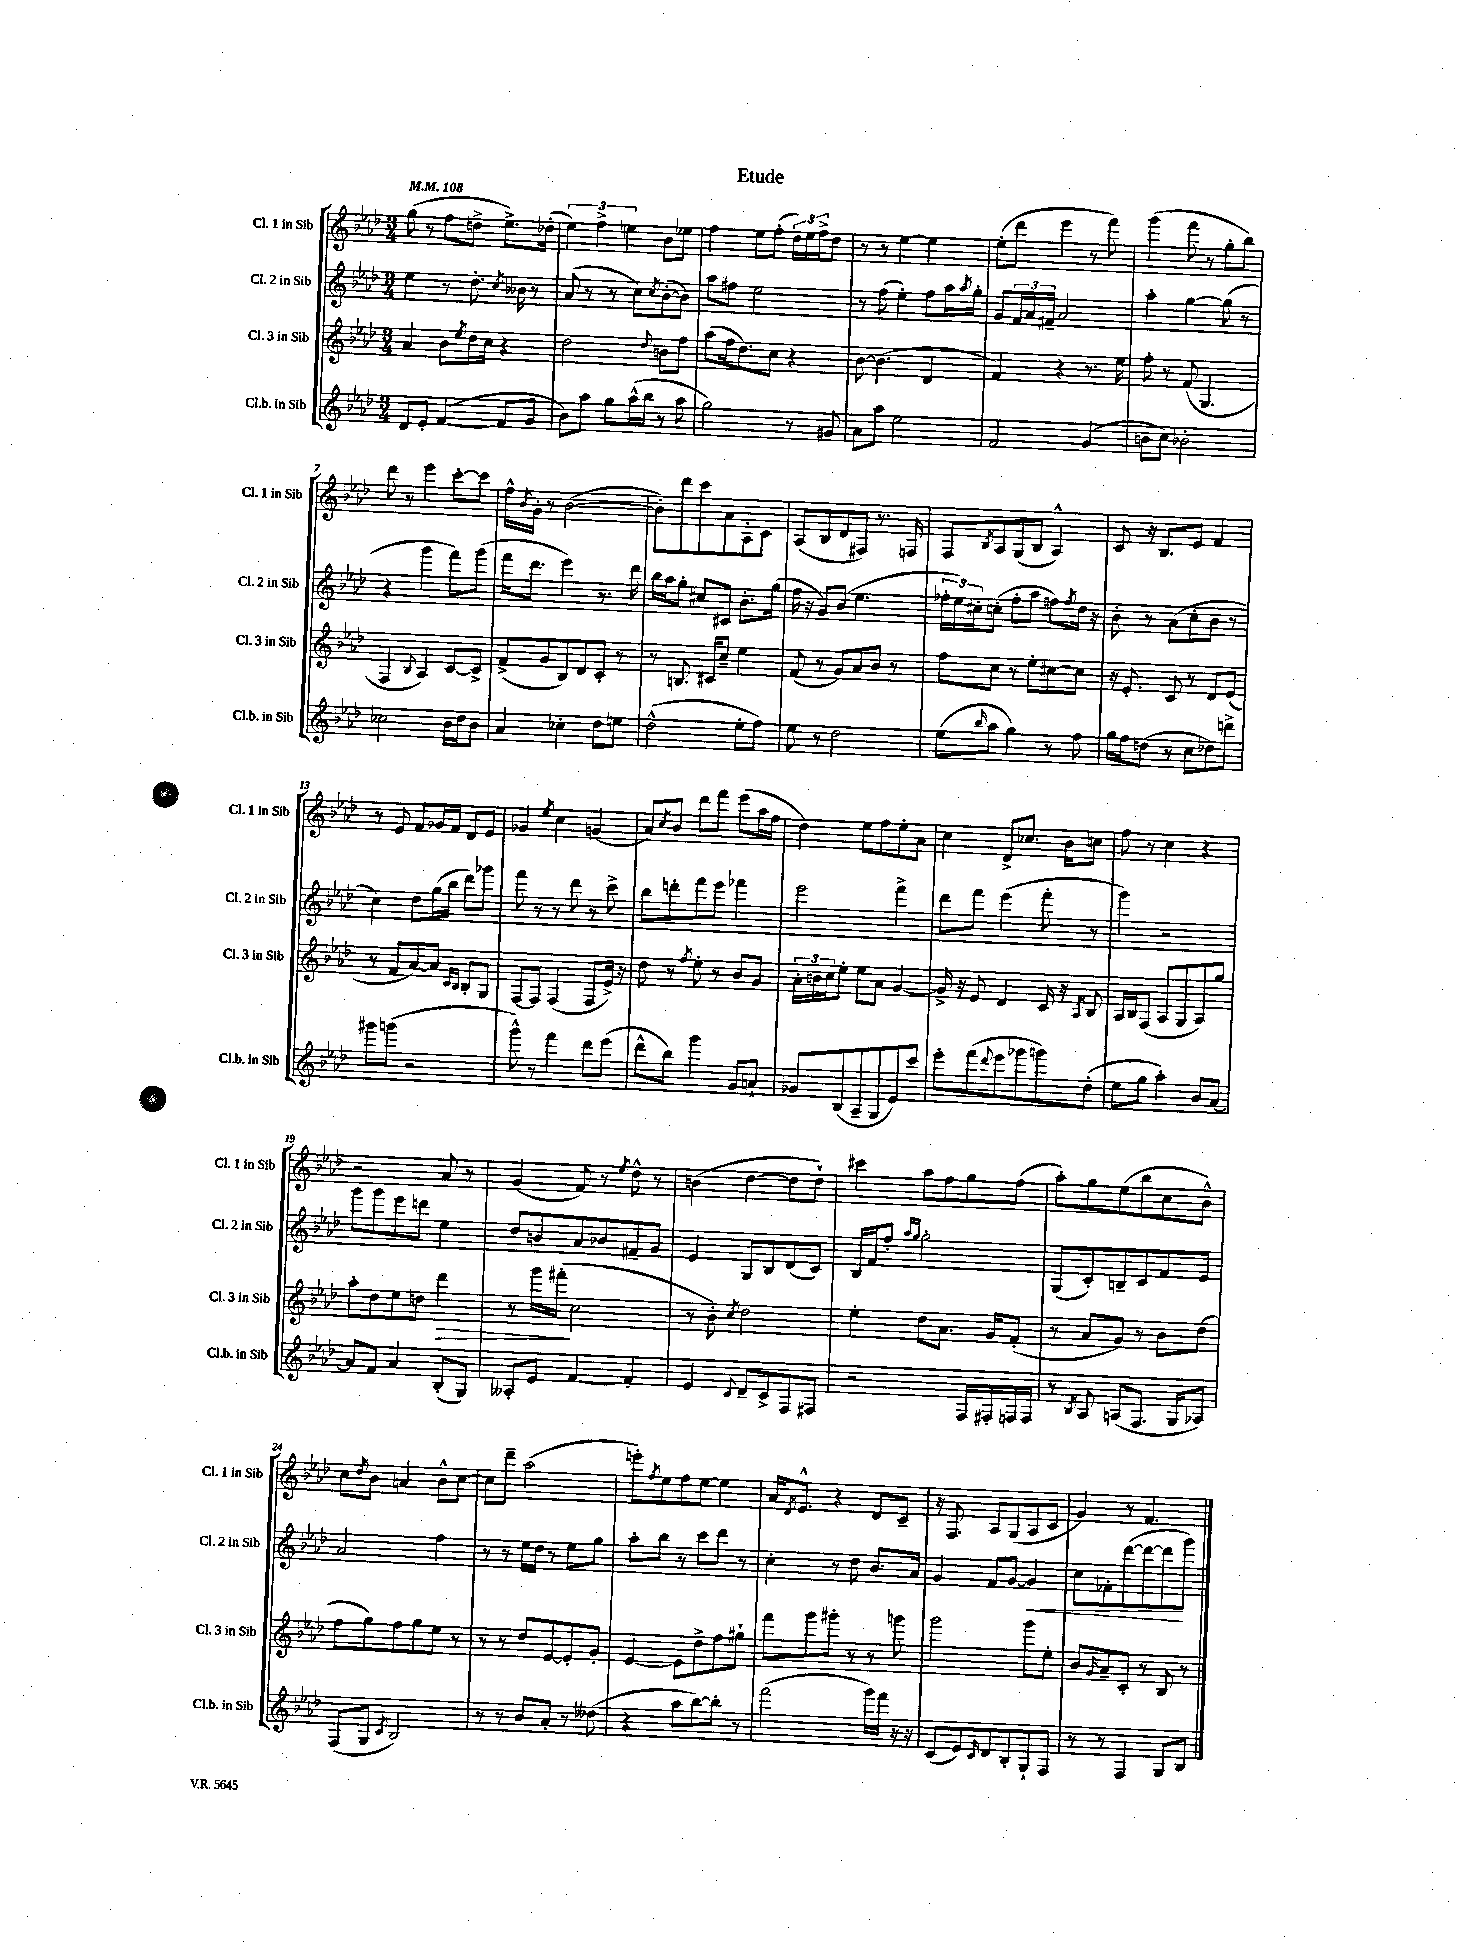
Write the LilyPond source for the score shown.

\header { title = "Etude" }
<<
\new StaffGroup <<
\new Staff = "s0" \with { instrumentName = "Cl. 1 in Sib" shortInstrumentName = "Cl. 1 in Sib" } {
    \clef treble \key aes \major \numericTimeSignature \time 3/4 \tempo 4 = 108
    g''8( r8 f''8 d''8-> ees''8.->) des''16-.( |
    \tuplet 3/2 { ees''4) f''4-> e''4 } bes'8 ees''8 |
    f''4 ees''8 f''8-.( \tuplet 3/2 { des''16) ees''16 f''16-> } des''8 |
    r8 r8 ees''4~ ees''4 |
    ees''8-.( des'''8 ees'''4 r8 f'''8) |
    g'''4( f'''8 r8 g''8-. bes''8) |
    des'''8 r8 ees'''4 c'''8~-. c'''8 |
    f''16-^ \acciaccatura { bes'8 } g'16-. r8 bes'2~( |
    bes'8-.) des'''8 c'''8 aes'8 aes8-. c'8 |
    aes8( bes8 des'8 fis8) r8. f16 |
    f8 \acciaccatura { bes8 } aes8 g8( bes8 aes4-^) |
    c'8 r16 bes8. ees'8 f'4 |
    r8 ees'8 f'8 ges'16 f'16 des'8 ees'8 |
    ges'4 \acciaccatura { ees''8 } c''4 g'4( |
    aes'8) \acciaccatura { c''8 } bes'8 des'''8 f'''8 ees'''8( aes''16 f''16 |
    des''4) ees''8 f''8 ees''8-. aes'8 |
    c''4 des'8-> ces''8. bes'16 c''8 |
    f''8 r8 c''4 r4 |
    r2 aes'8 r8 |
    g'4( f'8) r8 \acciaccatura { ees''8 } des''8-^ r8 |
    b'4( des''4~ des''8 des''8-!) |
    cis'''4 aes''8 f''8 g''8 f''8( |
    aes''8-.) g''8 ees''8( bes''8 c''8 bes'8-^) |
    c''8 \acciaccatura { des''8 } bes'8 a'4 bes'8-^ c''8~ |
    c''8 des'''8-- aes''2( |
    e'''8-.) \acciaccatura { f''8 } ees''8 f''8 ees''8~ ees''4 |
    aes'16 \acciaccatura { des'8 } ees'8.-^ r4 des'8 c'8-- |
    r16 f8. aes8 g8( aes8 c'8 |
    g'4) r8 f'4. \bar "|." |
}
\new Staff = "s1" \with { instrumentName = "Cl. 2 in Sib" shortInstrumentName = "Cl. 2 in Sib" } {
    \clef treble \key aes \major \numericTimeSignature \time 3/4
    ees''4 r8 des''8.-. \acciaccatura { c''8 } beses'16 r8 |
    aes'8( r8 r8 c''8) \acciaccatura { c''8 } bes'8~-.( bes'8) |
    aes''8 fis''8 ees''2 |
    r8 f''8( ees''4-.) f''8 aes''16 \acciaccatura { aes''8 } g''16-. |
    g'8 \tuplet 3/2 { f'16 aes'16 fis'16-- } aes'2 |
    aes''4-. g''4~ g''8( r8 |
    r4 g'''4 f'''8) g'''8( |
    f'''16 des'''8. ees'''4) r8. des'''16 |
    bes''16 aes''16 g''8-. cis''8 cis'8 bes'8.-. g''16( |
    f''16 r16 g'8) bes'8( ees''4. |
    \tuplet 3/2 { fes''16-. ees''16) cis''16-. } c''8-.( fes''8-. aes''8 f''8) \acciaccatura { f''8 } des''16 r16 |
    bes'8-. r8 aes'8( c''8-. bes'8 r8 |
    c''4) des''8 g''16( bes''16 des'''8) ges'''8 |
    f'''8 r8 r8 des'''8 r8 c'''8-> |
    bes''8 d'''8-. f'''8 ees'''8 fes'''4 |
    ees'''2 f'''4-> |
    des'''8 f'''8 ees'''4( f'''8-. r8 |
    g'''4) r2 |
    g'''8 g'''8 ees'''8 d'''8 ees''4 |
    des''8 b'8 aes'8 bes'8 fis'8-- g'8 |
    ees'4 g8 bes8 des'8( c'8) |
    bes16 f'16 f''8-. \grace { aes''16 g''16 } g''2-. |
    g8( c'8-.) b8-- c'8 f'8 ees'8 |
    aes'2 f''4 |
    r8 r8 ees''16 des''16 r8 ees''8 g''8 |
    aes''8-. bes''8 r8 c'''8 des'''8 r8 |
    c''4-. r8 des''8 bes'8. aes'16 |
    g'4 f'8 g'8~ g'4\< |
    c''8 fes'8-. des'''8~( des'''8~ des'''8\! g'''8) \bar "|." |
}
\new Staff = "s2" \with { instrumentName = "Cl. 3 in Sib" shortInstrumentName = "Cl. 3 in Sib" } {
    \clef treble \key aes \major \numericTimeSignature \time 3/4
    aes'4 bes'8 \acciaccatura { ees''8 } des''16 c''16 r4 |
    des''2 \appoggiatura { des''8 } b'8 f''8 |
    aes''8( f''16 des''8.) c''8 r4 |
    bes'8~ bes'4.( des'4 |
    f'4) r4 r8. ees''16 |
    f''8-. r8 f'8( g4. |
    f4 \appoggiatura { bes8 } aes4) c'8~ c'8-> |
    f'8->( g'8 bes8) des'8 c'8-. r8 |
    r8 b8. cis'16 c''8-- ees''4 |
    f'8( r8 g'8) aes'8 bes'8 r8 |
    f''8 c''8 r8 ees''8-. cis''8~ cis''8 |
    r16 ees'8.-. c'8 r8 des'8 ees'8( |
    r8 f'8 aes'8~) aes'8 \grace { c'16 bes16 } bes8-. g8 |
    f8~ f8 f4( f8 ees'16->) r16 |
    des''8 r8 \acciaccatura { f''8 } ees''8-. r8 bes'8 g'8 |
    \tuplet 3/2 { aes'16-. b'16 c''16 } ees''8-. ees''8 aes'8 g'4~ |
    g'16-> r16 ees'8 des'4 c'16 r16 \acciaccatura { aes8 } bes8 |
    aes16 bes16 f8( aes8 g8 aes8) g''8 |
    aes''8-. des''8 ees''8 d''8 des'''4\> |
    r8 g'''16 fis'''16-.\!( c''2 |
    r8 bes'8-.) \acciaccatura { c''8 } des''2 |
    ees''4-. des''8 aes'8. g'16 f'8-.( |
    r8 aes'8 g'8) r8 bes'8 des''8( |
    f''8 g''8) f''8 g''8 ees''8 r8 |
    r8 r8 des''8 ees'8~ ees'8-. g'8-. |
    ees'4~ ees'8 des''8-> f''8 gis''8-! |
    f'''8 g'''8 gis'''8-. r8 r8 g'''8 |
    g'''2 g'''8 ees''8-. |
    bes'8 \grace { g'16 } aes'8-- c'8-. r8 bes8 r8 \bar "|." |
}
\new Staff = "s3" \with { instrumentName = "Cl.b. in Sib" shortInstrumentName = "Cl.b. in Sib" } {
    \clef treble \key aes \major \numericTimeSignature \time 3/4
    des'8 ees'8-. f'4~( f'8 g'8 |
    bes'8) aes''8 g''8 aes''16-^( bes''16 r8 aes''8 |
    g''2) r8 gis'8 |
    aes'8 aes''8 ees''2 |
    f'2 g'4( |
    b'8 c''8) bes'2-. |
    ces''2 bes'16 des''16 bes'8 |
    aes'4 ces''4-. des''8 e''8 |
    des''2-^( ees''8-. f''8) |
    ees''8 r8 des''2 |
    ees''8( \grace { bes''16 } aes''8 g''4) r8 f''8 |
    g''16 f''16 d''8( r8 c''8 des''8) d'''8-> |
    gis'''8 g'''8( r2 |
    g'''8-^) r8 f'''4 des'''8 ees'''8( |
    des'''8-^ bes''8) g'''4 g'8 a'8-! |
    ges'8 bes8( aes8-- g8 ees'8) c'''8 |
    ees'''8-. f'''8( \appoggiatura { des'''8 } ees'''8 ges'''8 g'''8) des''8-.( |
    ees''8 g''8 aes''4-.) bes'8 aes'8~ |
    aes'8 f'8 aes'4 bes8-.( g8) |
    aeses8-. ees'8 f'4~ f'4-. |
    ees'4 \appoggiatura { c'8 } des'8-- c'8-> f8 fis8 |
    r2 f16 fis16-. f16 f16 |
    r8 \acciaccatura { bes8 } aes8 a8( f8. g16 aes8) |
    f8( g8 \acciaccatura { c'8 } bes2) |
    r8 r8 bes'8 aes'8-. r8 deses''8( |
    r4 aes''8 bes''8~) bes''8-. r8 |
    f'''2( g'''16) f'''16 r16 r16 |
    c'8( ees'8) \grace { c'16 } des'8 bes8-. g8-! f8 |
    r8 r8 f4 g8 bes8 \bar "|." |
}
>>
>>
